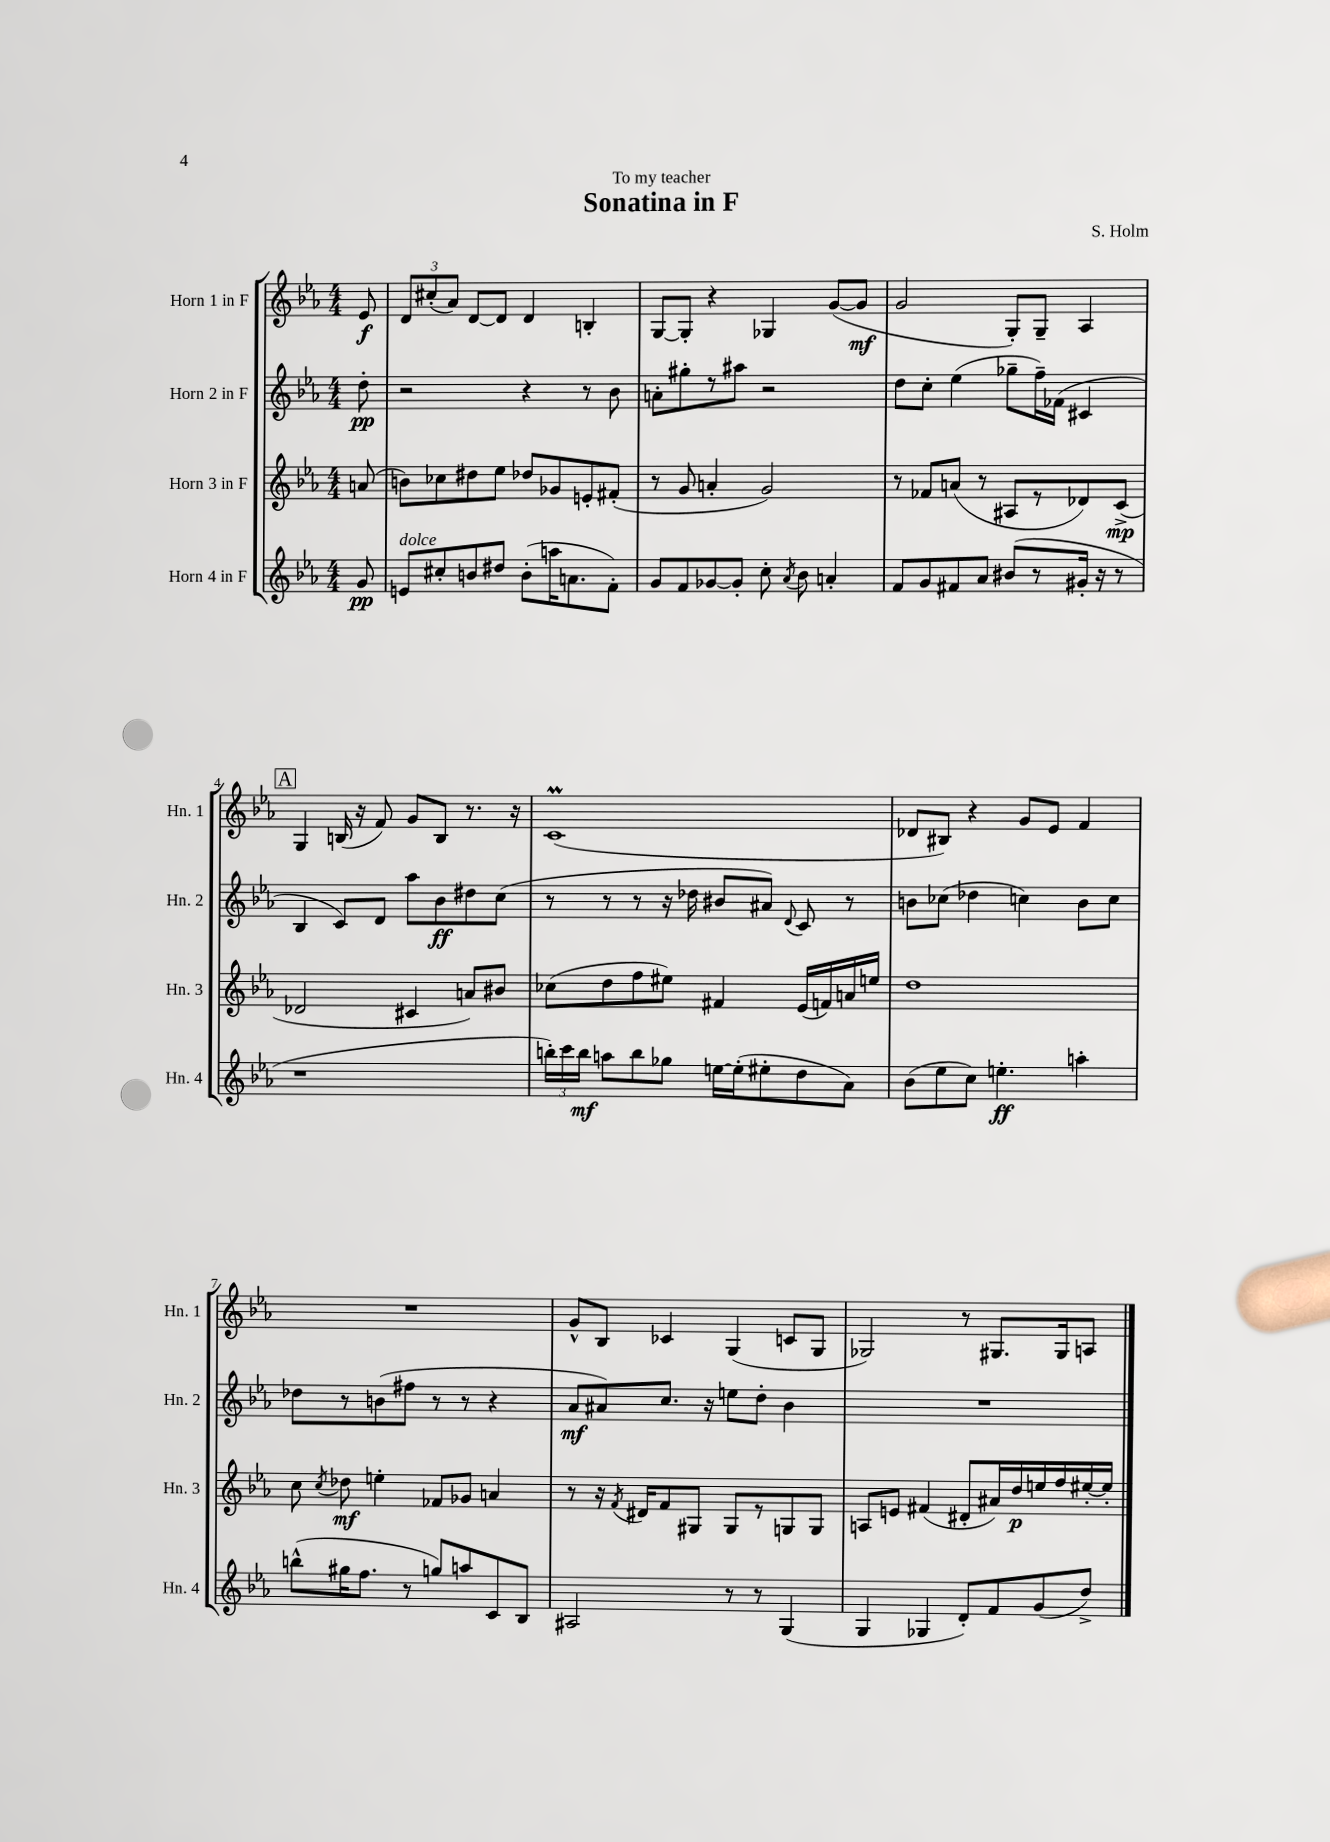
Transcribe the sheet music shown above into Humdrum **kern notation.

**kern	**kern	**kern	**kern
*staff4	*staff3	*staff2	*staff1
*clefG2	*clefG2	*clefG2	*clefG2
*k[b-e-a-]	*k[b-e-a-]	*k[b-e-a-]	*k[b-e-a-]
*M4/4	*M4/4	*M4/4	*M4/4
8g/	(8a/	8dd'\	8e-/
=	=	=	=
8e/L	8b\L)	2r	12d/L
.	.	.	(12cc#'/
8cc#'/	8cc-\	.	.
.	.	.	12a-/J)
8b/	8dd#\	.	[8d/L
8dd#/J	8ee-\J	.	8d/]J
(8b'\L	8dd-/L	4r	4d/
16aa\K	8g-/	.	.
8.a\	.	.	.
.	8e'/	8r	4B'/
8f'\J)	(8f#'/J	8b-\	.
=	=	=	=
8g/L	8r	8a'\L	[8G/L
8f/	8g/	8gg#'\	8G'/]J
[8g-/	4a'/	8r	4r
8g-'/]J	.	8aa#\J	.
8cc'\	2g/)	2r	4G-/
8qa-/	.	.	.
8b-\	.	.	.
4a'/	.	.	([8g/L
.	.	.	8g/]J
=	=	=	=
8f/L	8r	8dd\L	2g/
8g/	8f-/L	8cc'\J	.
8f#/	(8a/J	(4ee-\	.
8a-/J	8r	.	.
(8b#/L	8A#/L	8gg-~\L	8G'/L)
8r	8r	16ff~\L)	8G~/J
.	.	(16f-\JJ	.
16g#'/Jk	8d-/)	4c#/	4A-/
16r	.	.	.
8r	(8c^/J	.	.
=	=	=	=
1r	2d-/	4B-/	4G/
.	.	8c/L)	(16B/
.	.	.	16r
.	.	8d/J	8f/)
.	4c#/	8aa-\L	8g/L
.	.	8b-\	8B/J
.	8a/L)	8dd#\	8.r
.	8b#/J	(8cc\J	.
.	.	.	16r
=	=	=	=
24bb'\LL)	(8cc-\L	8r	(1c
24ccc\	.	.	.
24bb\JJ	.	.	.
8aa\L	8dd\	8r	.
8bb\	8ff\	8r	.
8gg-\J	8ee#\J)	16r	.
.	.	16dd-\	.
[16ee\LL	4f#/	8b#/L	.
(16ee'\]J	.	.	.
8ee#'\	.	8a#/J)	.
.	.	8qqd/	.
8dd\	(16e-/LL	8c/	.
.	16f/)	.	.
8a-\J)	16a/	8r	.
.	16ee/JJ	.	.
=	=	=	=
(8b-\L	1dd	8b\L	8d-/L
8ee-\	.	(8cc-\J	8B#/J)
8cc\J)	.	4dd-\	4r
4.ee'\	.	.	.
.	.	4cc\)	8g/L
.	.	.	8e-/J
4aa'\	.	8b\L	4f/
.	.	8cc\J	.
=	=	=	=
(8bb^^\L	8cc\	8dd-\L	1r
.	8qcc/	.	.
16gg#\K	8dd-\	8r	.
8.ff\J	.	.	.
.	4ee'\	(8b\	.
8r	.	8ff#\J	.
8gg/L)	8f-/L	8r	.
8aa/	8g-/J	8r	.
8c/	4a/	4r	.
8B-/J	.	.	.
=	=	=	=
2A#/	8r	8a-/L	8g^^/L
.	16r	8a#/)	8B-/J
.	8qf/	.	.
.	16d#/LK	.	.
.	8f/	8.cc/J	4c-/
.	8G#/J	.	.
.	.	16r	.
8r	8G#/L	8ee\L	(4G/
8r	8r	8dd'\J	.
(4G/	8G/	4b-\	8c/L
.	8G/J	.	8G/J
=	=	=	=
4G/	8A/L	1r	2G-/)
.	8e/J	.	.
4G-/	(4f#/	.	.
8d'/L)	8d#'/L	.	8r
8f/	16a#/L)	.	8.G#/L
.	16dd/	.	.
(8g/	16ee/	.	.
.	16ff/	.	16G#/k
8dd^/J)	[16ee#'/	.	8A/J
.	16ee#'/]JJ	.	.
==	==	==	==
*-	*-	*-	*-
